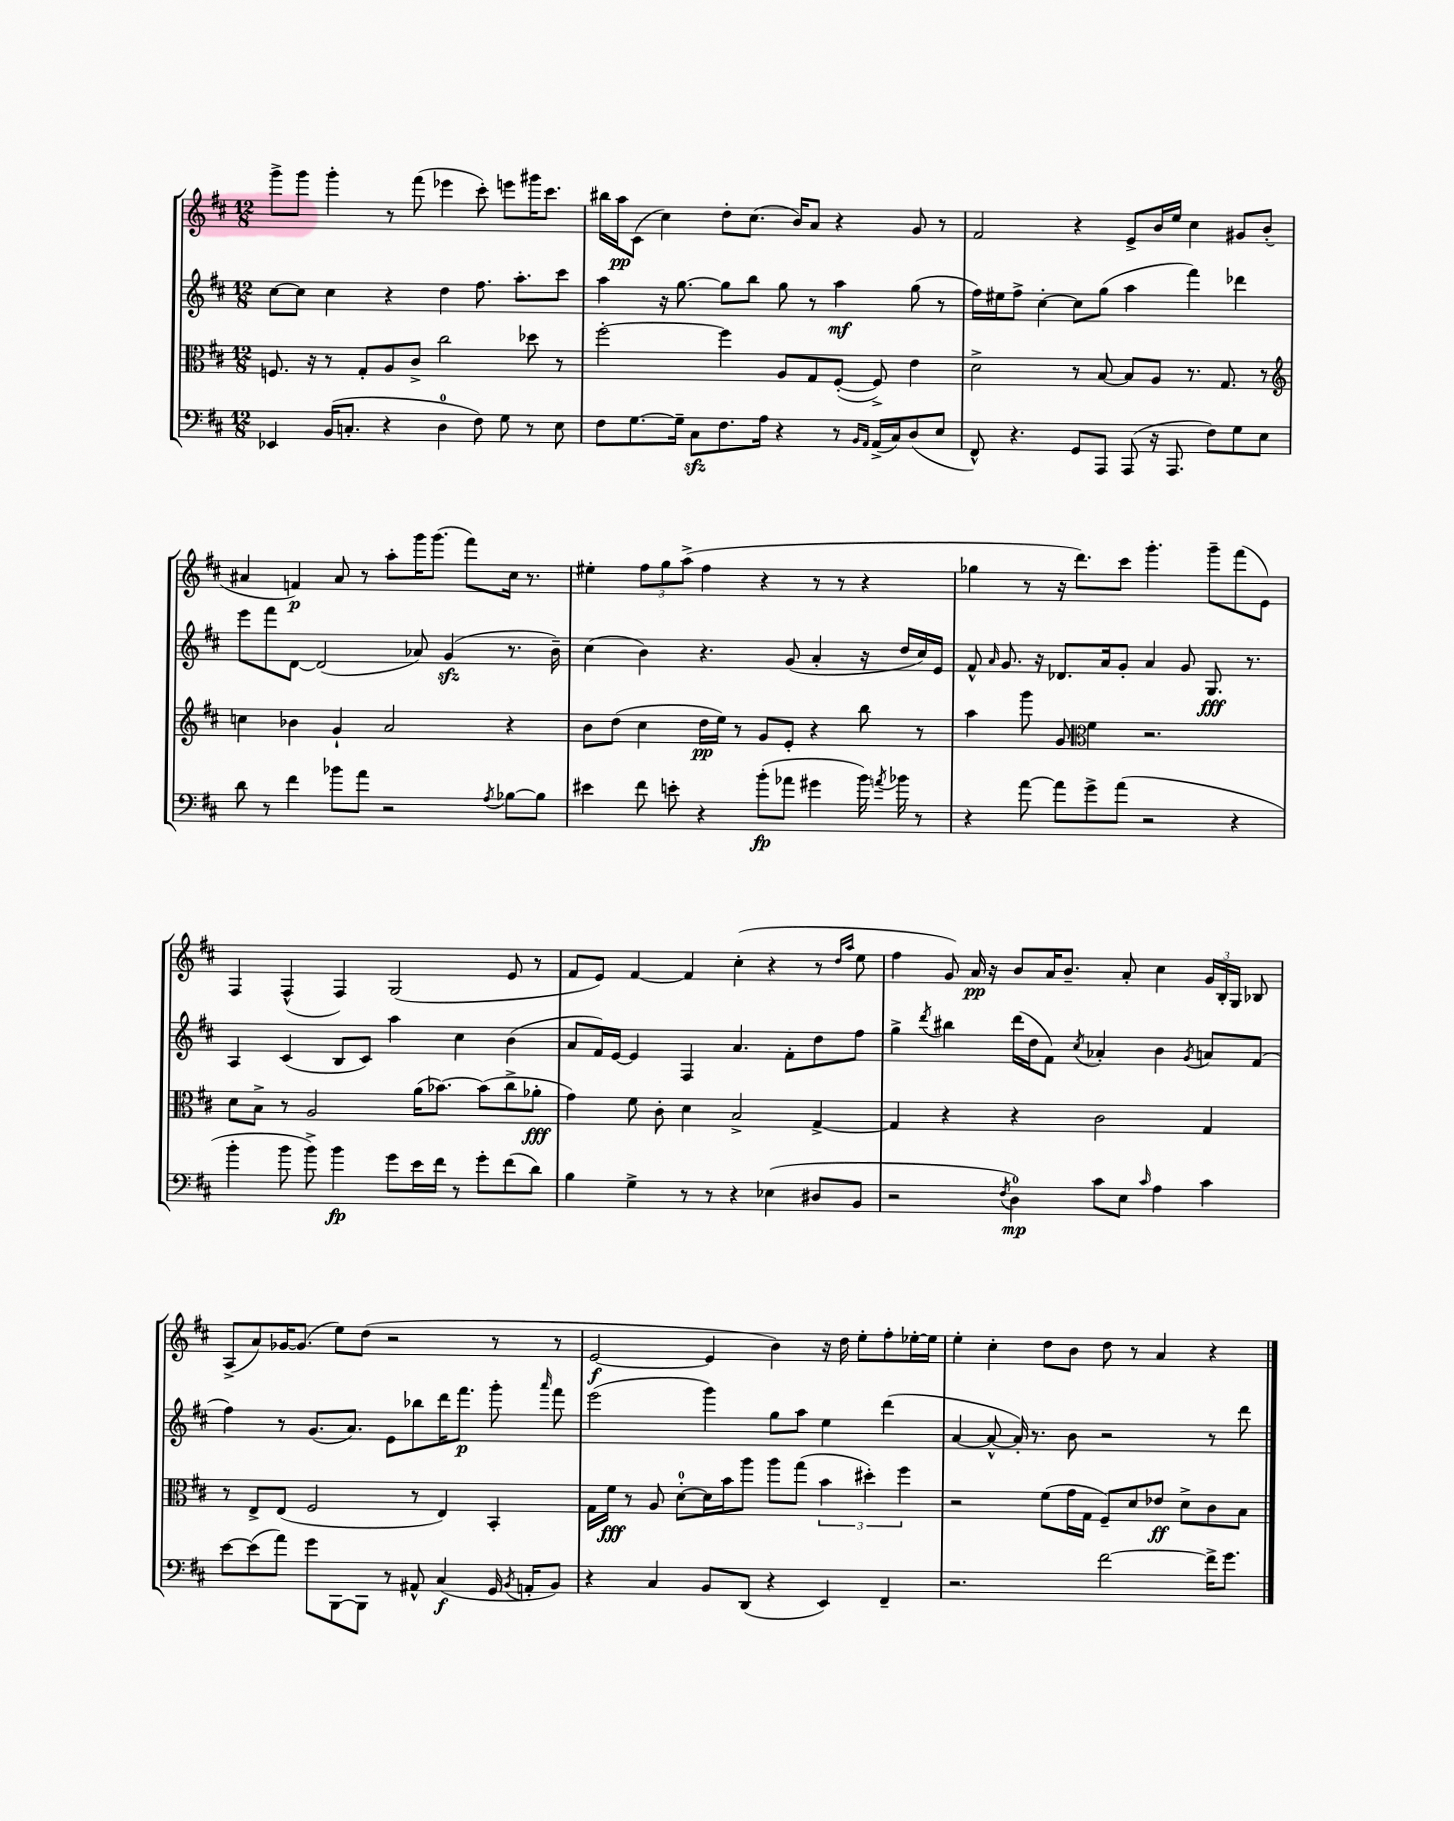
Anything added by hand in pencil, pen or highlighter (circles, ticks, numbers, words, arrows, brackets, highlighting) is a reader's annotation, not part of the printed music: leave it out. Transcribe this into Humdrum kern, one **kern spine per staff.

**kern	**kern	**kern	**kern
*staff4	*staff3	*staff2	*staff1
*clefF4	*clefC3	*clefG2	*clefG2
*k[f#c#]	*k[f#c#]	*k[f#c#]	*k[f#c#]
*M12/8	*M12/8	*M12/8	*M12/8
4EE-	8.F	[8cc#	8ggg^
.	.	8cc#]	8ggg
.	16r	.	.
(16BB	8r	4cc#	4ggg'
8.C'	.	.	.
.	8G'	.	.
4r	8A	4r	8r
.	8c#^	.	(8fff#
4D	2cc#	4dd	4eee-
8F#)	.	8.ff#	8ccc#')
8G	.	.	8eee
.	.	8.aa'	.
8r	8dd-	.	16ggg#
.	.	.	8.ccc#
8E	8r	8ccc#	.
=	=	=	=
8F#	[2ff#'	4aa	16bb#
.	.	.	16aa
[8.G	.	.	(8c#
.	.	16r	4cc#)
16G~]	.	[8.gg	.
8C#	.	.	.
8.F#	4ff#]	8gg]	8dd'
.	.	8bb	(8.cc#
16A	.	.	.
4r	8A	8gg	.
.	.	.	16b)
.	8G	8r	8a
8r	([8F#'	4aa	4r
16qqBB	.	.	.
16qqAA	.	.	.
(16AA^	8F#^])	.	.
16C#)	.	.	.
(8D	4e	(8gg	8g
8E	.	8r	8r
=	=	=	=
8FF#^^)	2d^	16ff#)	2f#
.	.	16ee#	.
4.r	.	8ff#^	.
.	.	[4cc#'	.
8GG	8r	8cc#]	4r
8AAA	[8B	(8gg	.
(8AAA	8B]	4aa	8e^
16r	8A	.	16b
8.AAA	.	.	16ee
.	8.r	4fff#)	4cc#
8F#)	.	.	.
.	8.G	.	.
8G	.	4ddd-	8g#
8E	8r	.	(8b'
=	=	=	=
*	*clefG2	*	*
8d	4cc	8eee	4a#
8r	.	8fff#	.
4f#	4b-	[8d	4f)
.	.	(2d]	.
8b-	4g`	.	8a#
8a	.	.	8r
2r	2a	.	8aa'
.	.	8a-)	16ggg
.	.	.	(8.ggg
.	.	(4g	.
.	.	.	8fff#)
8qA	.	.	.
[8B-	4r	8.r	16cc#
.	.	.	8.r
8B-]	.	.	.
.	.	16b~)	.
=	=	=	=
4e#	8b	(4cc#	4ee#'
.	(8dd	.	.
8f#	4cc#	4b)	12ff#
.	.	.	12gg
8e'	.	.	.
.	.	.	(12aa^
4r	16dd	4.r	4ff#
.	16ee)	.	.
.	8r	.	.
(8b'	8g	.	4r
8a-	8e'	(8g	.
4g#	4r	4a'	8r
.	.	.	8r
16b)	8bb	16r	4r
8qa	.	.	.
16b-	.	16dd	.
8r	8r	16cc#)	.
.	.	16e	.
=	=	=	=
4r	4aa	8f#^^	4gg-
.	.	16qqa	.
.	.	8.g	.
[8a	8ggg	.	8r
.	.	16r	.
8a]	8g	8.d-	16r
.	.	.	8.ddd)
*	*clefC3	*	*
8g^	4f#	.	.
.	.	16a	.
(8a	.	8g'	8ccc#
2r	2.r	4a	4.ggg'
.	.	8g	.
.	.	8.G	8ggg~
4r	.	.	(8fff#
.	.	8.r	.
.	.	.	8e)
=	=	=	=
4b'	8d	4A	4F#
.	8B^	.	.
8b	8r	(4c#	(4F#^^
8b^)	2A	.	.
4b	.	8B	4F#)
.	.	8c#)	.
8g	.	4aa	(2G
16e	(16a	.	.
16f#	[8.b-)	.	.
8r	.	4cc#	.
8g'	(8b-]	.	.
(8f#	8cc#^	(4b	8e
8d)	8a-'	.	8r
=	=	=	=
4B	4g)	8a	8f#
.	.	16f#)	8e)
.	.	[16e	.
4G^	8f#	4e]	[4f#
.	8c#'	.	.
8r	4d	4F#	4f#]
8r	.	.	.
4r	2B^	4.a	(4cc#'
(4E-	.	.	4r
.	.	8f#'	.
8D#	[4G^	8dd	8r
.	.	.	16qqdd
.	.	.	16qqaa
8BB	.	8ff#	8ee
=	=	=	=
2r	4G]	4gg^	4ff#
.	.	8qddd	.
.	4r	4bb#	8g)
.	.	.	16a
.	.	.	16r
8qF#	.	.	.
4D)	4r	(16ddd	8b
.	.	16dd	.
.	.	8f#)	16a
.	.	.	8.b~
.	.	8qcc#	.
8c#	2c#	4a-'	.
8E	.	.	8a'
16qqc#	.	.	.
4A	.	4b	4cc#
.	.	8qg	.
4c#	4G	8a	24g
.	.	.	24B'
.	.	.	24G
.	.	(8f#	8B-
=	=	=	=
[8e	8r	4ff#)	(8A^
(8e]	8E^	.	8a)
8a)	(8E	8r	[16g-
.	.	.	(8.g-]
8g	2F#	(8.g	.
[8BBB	.	.	8ee)
.	.	8.a)	.
8BBB]	.	.	(8dd
8r	.	8e	2r
8AA#^^	8r	8bb-	.
(4C#	4E)	16ddd	.
.	.	8.fff#	.
16GG	4BB'	8ggg'	8r
8qBB	.	.	.
16AA'	.	.	.
.	.	16qqaaa	.
8BB)	.	8fff#	8r
=	=	=	=
4r	16G	(2eee	[2e
.	16f#	.	.
.	8r	.	.
4C#	8A	.	.
.	[8d'	.	.
8BB	16d]	4ggg)	4e]
.	16b	.	.
(8DD	8aa	.	.
4r	8aa	8gg	4b)
.	(8gg	8aa	.
4EE)	6b	4ee	16r
.	.	.	16dd
.	.	.	8ee'
.	6dd#')	.	.
4FF#~	.	(4ddd	8ff#'
.	6ff#	.	.
.	.	.	[16ee-'
.	.	.	16ee-]
=	=	=	=
2.r	2r	[4a	4ee'
.	.	8a^^_	4cc#'
.	.	16a'])	.
.	.	8.r	.
.	(8f#	.	8dd
.	16g	8b	8b
.	16G	.	.
[2f#	8F#~)	2r	8dd
.	8d	.	8r
.	8e-	.	4a
.	8d^	.	.
16f#^]	8c#	8r	4r
8.g	.	.	.
.	8B	8ddd	.
==	==	==	==
*-	*-	*-	*-
